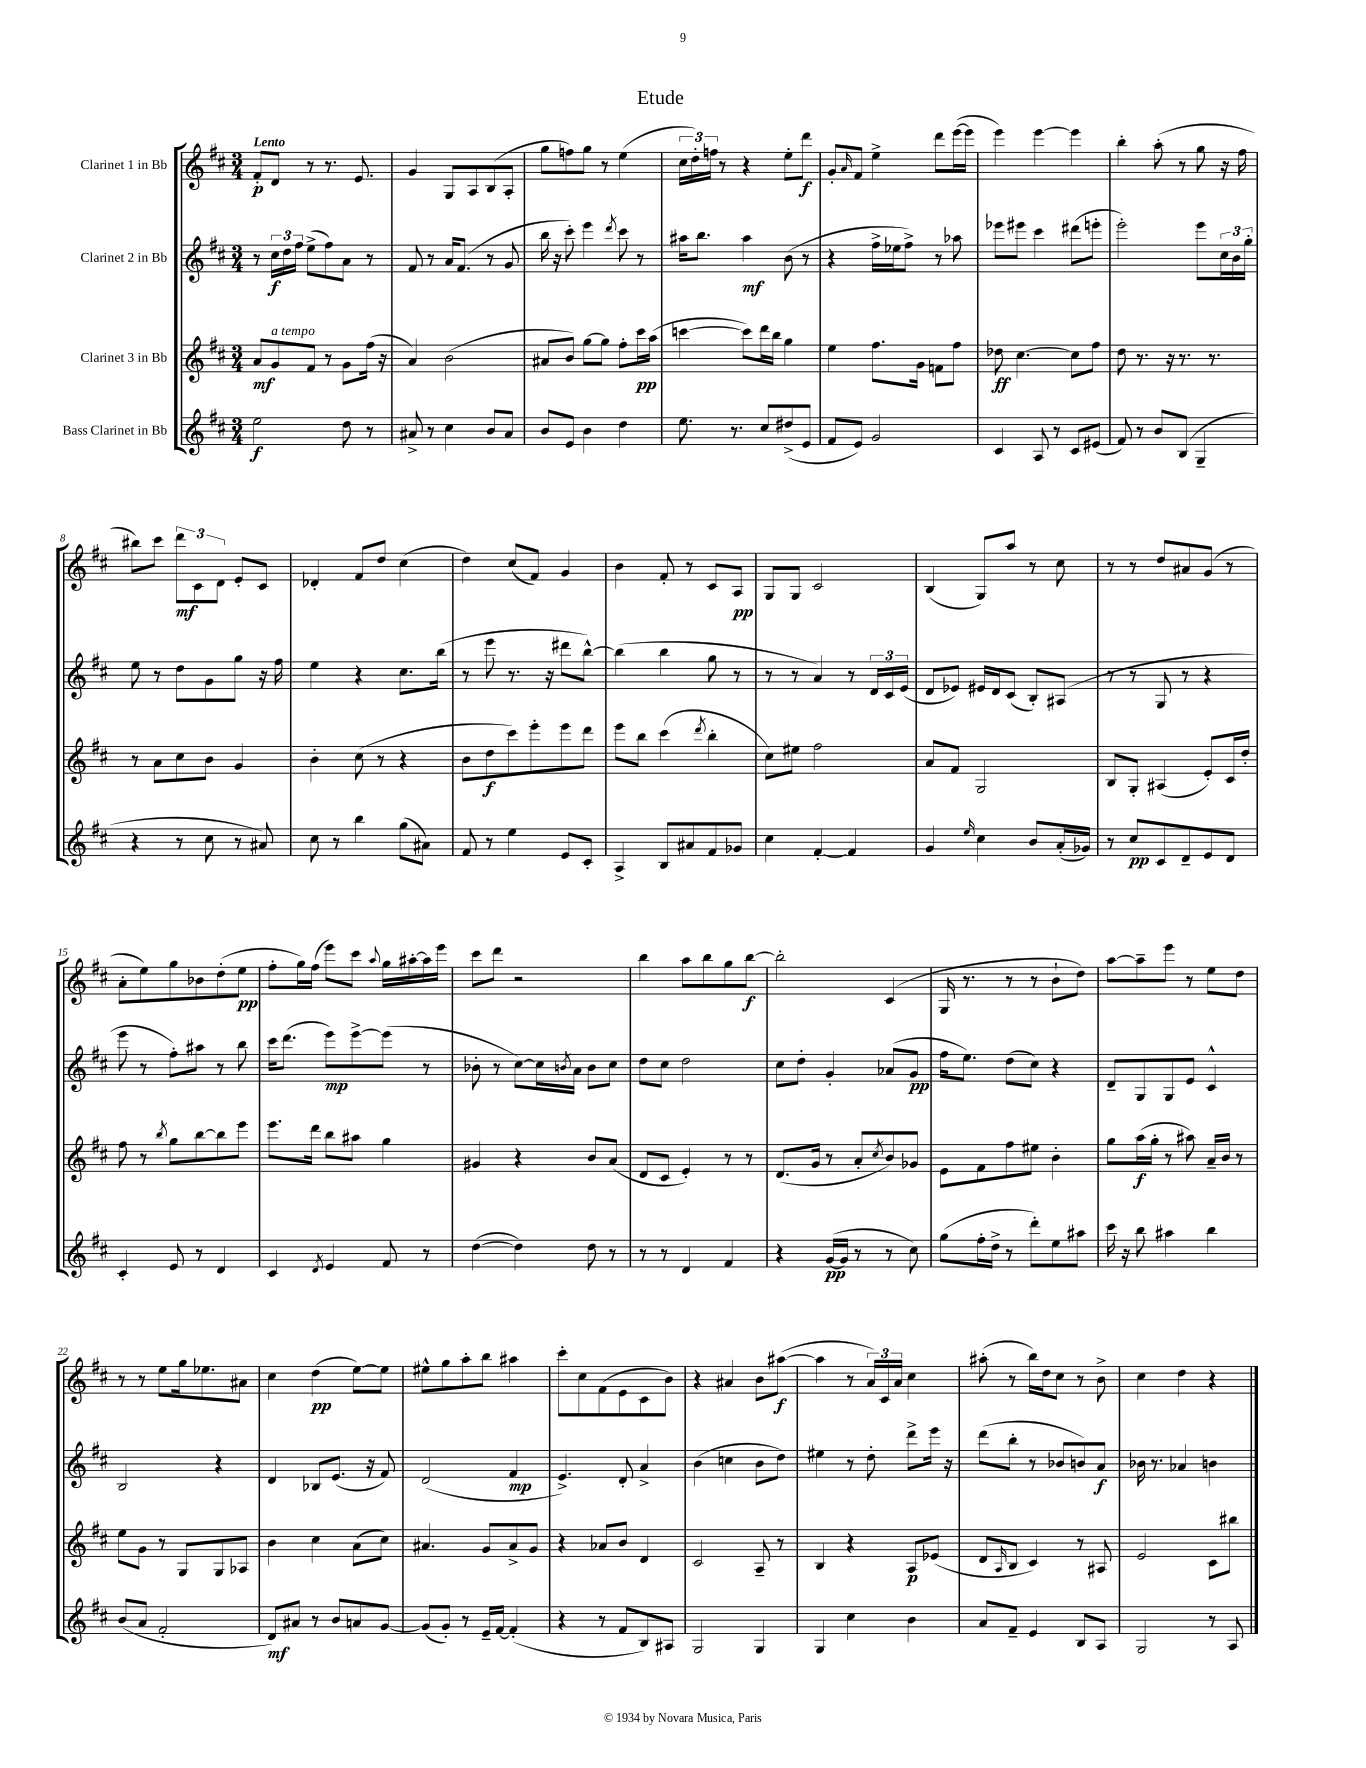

**kern	**dynam	**kern	**dynam	**kern	**dynam	**kern	**dynam
*part4	*part4	*part3	*part3	*part2	*part2	*part1	*part1
*staff4	*staff4	*staff3	*staff3	*staff2	*staff2	*staff1	*staff1
*I"Bass Clarinet in Bb	*	*I"Clarinet 3 in Bb	*	*I"Clarinet 2 in Bb	*	*I"Clarinet 1 in Bb	*
*clefG2	*	*clefG2	*	*clefG2	*	*clefG2	*
*k[f#c#]	*	*k[f#c#]	*	*k[f#c#]	*	*k[f#c#]	*
*M3/4	*	*M3/4	*	*M3/4	*	*M3/4	*
=1	=1	=1	=1	=1	=1	=1	=1
!	!	!	!	!	!	!LO:TX:a:B:t=Lento	!
2ee\	f	8a/L	mf	8r	.	8f#'/L	p
!	!	!LO:TX:a:i:t=a tempo	!	!	!	!	!
.	.	8g/	.	24cc#\LL	f	8d/J	.
.	.	.	.	24dd\	.	.	.
.	.	.	.	24ff#\JJ	.	.	.
.	.	8f#/J	.	(8ee^\L	.	8r	.
.	.	8r	.	8ff#\)	.	8.r	.
8dd\	.	8g\L	.	8a\J	.	.	.
.	.	.	.	.	.	8.e/	.
8r	.	(16ff#\Jk	.	8r	.	.	.
.	.	16r	.	.	.	.	.
=2	=2	=2	=2	=2	=2	=2	=2
8a#X^/	.	4a/)	.	8f#/	.	4g/	.
8r	.	.	.	8r	.	.	.
4cc#\	.	(2b\	.	16a/KL	.	8G/L	.
.	.	.	.	(8.f#/J	.	.	.
.	.	.	.	.	.	8A/	.
8b/L	.	.	.	8r	.	(8B/	.
8a#/J	.	.	.	8g/	.	8A'/J	.
=3	=3	=3	=3	=3	=3	=3	=3
8b/L	.	8a#X/L	.	16bb\	.	8gg\L	.
.	.	.	.	16r	.	.	.
8e/J	.	8b/J)	.	8ccc#'\)	.	8ffn\)	.
4b\	.	[8gg\L	.	4eee\	.	8gg\J	.
.	.	8gg\J]	.	.	.	8r	.
.	.	.	.	8qddd/	.	.	.
4dd\	.	8ff#'\L	.	8ccc#\	.	(4ee\	.
.	.	16ccc#\L	pp	8r	.	.	.
.	.	(16aa\JJ	.	.	.	.	.
=4	=4	=4	=4	=4	=4	=4	=4
8.ee\	.	[4cccn\	.	16aa#X\KL	.	24cc#\LL	.
.	.	.	.	.	.	24dd'\)	.
.	.	.	.	8.bb\J	.	.	.
.	.	.	.	.	.	24ffn\JJ	.
.	.	.	.	.	.	8r	.
8.r	.	.	.	.	.	.	.
.	.	8ccc\L])	.	4aa#\	mf	4r	.
8cc#/L	.	16ddd\L	.	.	.	.	.
.	.	16bb\JJ	.	.	.	.	.
(8dd#X^/	.	4gg\	.	(8b\	.	8ee'\L	.
8e/J	.	.	.	8r	.	8ddd\J	f
=5	=5	=5	=5	=5	=5	=5	=5
8f#/L	.	4ee\	.	4r	.	8g'/L	.
.	.	.	.	.	.	16qqa/	.
8e/J)	.	.	.	.	.	8f#/J	.
2g/	.	8.ff#\L	.	16ff#^\LL	.	4ee^\	.
.	.	.	.	16ee-X\J	.	.	.
.	.	.	.	8ff#^\J)	.	.	.
.	.	16g\Jk	.	.	.	.	.
.	.	8fn\L	.	8r	.	8ddd\L	.
.	.	8ff#\J	.	8aa-X\	.	([16eee\L	.
.	.	.	.	.	.	16eee\JJ]	.
=6	=6	=6	=6	=6	=6	=6	=6
4c#/	.	8dd-X\	ff	8eee-X\L	.	4eee\)	.
.	.	[4.cc#\	.	8eee#X\J	.	.	.
8A/	.	.	.	4ccc#\	.	[4eee\	.
8r	.	.	.	.	.	.	.
8c#/L	.	8cc#\L]	.	(8ddd#X\L	.	4eee\]	.
(8e#X/J	.	8ff#\J	.	8eeen'\J	.	.	.
=7	=7	=7	=7	=7	=7	=7	=7
8f#/)	.	8dd\	.	2eee'\)	.	4bb'\	.
8r	.	8.r	.	.	.	.	.
8b/L	.	.	.	.	.	(8aa'\	.
.	.	16r	.	.	.	.	.
(8B/J	.	8.r	.	.	.	8r	.
4G~/	.	.	.	8eee\L	.	8gg\	.
.	.	8.r	.	.	.	.	.
.	.	.	.	24cc#\L	.	16r	.
.	.	.	.	24b\	.	.	.
.	.	.	.	.	.	16ff#\	.
.	.	.	.	24gg'\JJ	.	.	.
!!LO:LB:g=z
=8	=8	=8	=8	=8	=8	=8	=8
4r	.	8r	.	8ee\	.	8bb#X\L)	.
.	.	8a\L	.	8r	.	8ccc#\J	.
8r	.	8cc#\	.	8dd\L	.	12ddd\L	mf
.	.	.	.	.	.	12c#\	.
8cc#\	.	8b\J	.	8g\	.	.	.
.	.	.	.	.	.	12d\J	.
8r	.	4g/	.	8gg\J	.	8e'/L	.
8a#X/)	.	.	.	16r	.	8c#/J	.
.	.	.	.	16ff#\	.	.	.
=9	=9	=9	=9	=9	=9	=9	=9
8cc#\	.	4b'\	.	4ee\	.	4d-X'/	.
8r	.	.	.	.	.	.	.
4bb\	.	(8cc#\	.	4r	.	8f#/L	.
.	.	8r	.	.	.	8dd/J	.
(8gg\L	.	4r	.	8.cc#\L	.	(4cc#\	.
8a#X\J)	.	.	.	.	.	.	.
.	.	.	.	(16bb\Jk	.	.	.
=10	=10	=10	=10	=10	=10	=10	=10
8f#/	.	8b\L	.	8r	.	4dd\)	.
8r	.	8dd\	f	8eee\	.	.	.
4ee\	.	8ccc#\)	.	8.r	.	(8cc#/L	.
.	.	8eee'\	.	.	.	8f#/J)	.
.	.	.	.	16r	.	.	.
8e/L	.	8eee\	.	8ddd#X\L	.	4g/	.
8c#'/J	.	8ddd\J	.	[8bb^^\J)	.	.	.
=11	=11	=11	=11	=11	=11	=11	=11
4A^/	.	8eee\L	.	(4bb\]	.	4b\	.
.	.	8bb\J	.	.	.	.	.
8B/L	.	(4ccc#\	.	4bb\	.	8f#'/	.
8a#X/	.	.	.	.	.	8r	.
.	.	8qddd/	.	.	.	.	.
8f#/	.	4bb'\	.	8gg\	.	8c#/L	.
8g-X/J	.	.	.	8r	.	8A/J	pp
=12	=12	=12	=12	=12	=12	=12	=12
4cc#\	.	8cc#\L)	.	8r	.	8G/L	.
.	.	8ee#X\J	.	8r	.	8G/J	.
[4f#'/	.	2ff#\	.	4a/)	.	2c#/	.
4f#/]	.	.	.	8r	.	.	.
.	.	.	.	24d/LL	.	.	.
.	.	.	.	24c#/	.	.	.
.	.	.	.	(24e/JJ	.	.	.
=13	=13	=13	=13	=13	=13	=13	=13
4g/	.	8a/L	.	8d/L	.	(4B/	.
.	.	8f#/J	.	8e-X/J)	.	.	.
16qqee/	.	.	.	.	.	.	.
4cc#\	.	2G/	.	16e#X/LL	.	8G/L)	.
.	.	.	.	16d/J	.	.	.
.	.	.	.	(8c#/J	.	8aa/J	.
8b/L	.	.	.	8B'/L)	.	8r	.
(16a'/L	.	.	.	(8A#X/J	.	8cc#\	.
16g-X/JJ)	.	.	.	.	.	.	.
=14	=14	=14	=14	=14	=14	=14	=14
8r	.	8B/L	.	8r	.	8r	.
8cc#/L	pp	8G'/J	.	8r	.	8r	.
8c#/	.	(4A#X/	.	8G/	.	8dd/L	.
8d~/	.	.	.	8r	.	8a#X/	.
8e/	.	8e'/L)	.	4r	.	(8g/J	.
8d/J	.	16c#/L	.	.	.	8r	.
.	.	16dd'/JJ	.	.	.	.	.
!!LO:LB:g=z
=15	=15	=15	=15	=15	=15	=15	=15
4c#'/	.	8ff#\	.	8eee\	.	8a'\L	.
.	.	8r	.	8r	.	8ee\)	.
.	.	8qbb/	.	.	.	.	.
8e/	.	8gg\L	.	8ff#'\L)	.	8gg\	.
8r	.	[8bb\	.	8aa#X\J	.	8b-X\	.
4d/	.	8bb\]	.	8r	.	(8dd'\	.
.	.	8eee\J	.	8bb\	.	8ee\J	pp
=16	=16	=16	=16	=16	=16	=16	=16
4c#/	.	8.eee\L	.	16ccc#\KL	.	8ff#'\L	.
.	.	.	.	(8.ddd\J	.	.	.
.	.	.	.	.	.	16gg\L)	.
.	.	16ddd\Jk	.	.	.	(16ff#\JJ	.
8qd/	.	.	.	.	.	.	.
4e/	.	8bb\L	.	8eee\L)	mp	8eee\L)	.
.	.	8aa#X\J	.	[8eee^\	.	8ccc#\J	.
.	.	.	.	.	.	8qqaa/	.
8f#/	.	4gg\	.	(8eee\J]	.	16gg\LL	.
.	.	.	.	.	.	[16aa#X'\	.
8r	.	.	.	8r	.	16aa#\]	.
.	.	.	.	.	.	16eee\JJ	.
=17	=17	=17	=17	=17	=17	=17	=17
([4dd\	.	4g#X/	.	8b-X'\	.	8ccc#\L	.
.	.	.	.	8r	.	8ddd\J	.
4dd\])	.	4r	.	[8cc#\L)	.	2r	.
.	.	.	.	16cc#\L]	.	.	.
.	.	.	.	8qbn/	.	.	.
.	.	.	.	16a\JJ	.	.	.
8dd\	.	8b/L	.	8b\L	.	.	.
8r	.	(8a/J	.	8cc#\J	.	.	.
=18	=18	=18	=18	=18	=18	=18	=18
8r	.	8d/L	.	8dd\L	.	4bb\	.
8r	.	8c#/J	.	8cc#\J	.	.	.
4d/	.	4e'/)	.	2dd\	.	8aa\L	.
.	.	.	.	.	.	8bb\	.
4f#/	.	8r	.	.	.	8gg\	.
.	.	8r	.	.	.	[8bb\J	f
=19	=19	=19	=19	=19	=19	=19	=19
4r	.	(8.d/L	.	8cc#\L	.	2bb'\]	.
.	.	.	.	8dd'\J	.	.	.
.	.	16g/Jk	.	.	.	.	.
([16g/LL	pp	8r	.	4g'/	.	.	.
16g/JJ]	.	.	.	.	.	.	.
8r	.	8a'/L	.	.	.	.	.
.	.	8qcc#/	.	.	.	.	.
8r	.	8b/)	.	(8a-X/L	.	(4c#/	.
8cc#\)	.	8g-X/J	.	8g/J	pp	.	.
=20	=20	=20	=20	=20	=20	=20	=20
(8gg\L	.	8e\L	.	16ff#\KL	.	16G/	.
.	.	.	.	8.ee\J)	.	8.r	.
16ff#'\L	.	8f#\	.	.	.	.	.
16dd^\JJ	.	.	.	.	.	.	.
8r	.	8ff#\	.	(8dd\L	.	8r	.
8ddd'\L)	.	8ee#X\J	.	8cc#\J)	.	8r	.
8ee\	.	4b'\	.	4r	.	8b`\L	.
8aa#X\J	.	.	.	.	.	8dd\J)	.
=21	=21	=21	=21	=21	=21	=21	=21
16ccc#\	.	8gg\L	.	8d~/L	.	[8aa\L	.
16r	.	.	.	.	.	.	.
8bb\	.	(16aa\L	f	8G/	.	8aa~\]	.
.	.	16gg'\JJ	.	.	.	.	.
4aa#X\	.	8r	.	8G/	.	8eee\J	.
.	.	8aa#X\)	.	8e/J	.	8r	.
4bb\	.	16a~/LL	.	4c#^^/	.	8ee\L	.
.	.	16b/JJ	.	.	.	.	.
.	.	8r	.	.	.	8dd\J	.
!!LO:LB:g=z
=22	=22	=22	=22	=22	=22	=22	=22
(8b/L	.	8ee\L	.	2B/	.	8r	.
8a/J	.	8g\J	.	.	.	8r	.
2f#'/	.	8r	.	.	.	8ee\L	.
.	.	8G/L	.	.	.	16gg\k	.
.	.	.	.	.	.	8.ee-X\	.
.	.	8G/	.	4r	.	.	.
.	.	8A-X/J	.	.	.	8a#X\J	.
=23	=23	=23	=23	=23	=23	=23	=23
8d/L)	mf	4b\	.	4d/	.	4cc#\	.
8a#X/J	.	.	.	.	.	.	.
8r	.	4cc#\	.	8B-X/L	.	(4dd\	pp
8b/L	.	.	.	(8.e/J	.	.	.
8an/	.	(8a\L	.	.	.	[8ee\L)	.
.	.	.	.	16r	.	.	.
[8g/J	.	8cc#\J)	.	8f#/)	.	8ee\J]	.
=24	=24	=24	=24	=24	=24	=24	=24
(8g/L]	.	4.a#X/	.	(2d/	.	8ee#X^^\L	.
8g'/J)	.	.	.	.	.	8gg\	.
8r	.	.	.	.	.	8aa'\	.
16e~/LL	.	8g/L	.	.	.	8bb\J	.
[16f#/JJ	.	.	.	.	.	.	.
(4f#'/]	.	8a#^/	.	4f#/	mp	4aa#X\	.
.	.	8g/J	.	.	.	.	.
=25	=25	=25	=25	=25	=25	=25	=25
4r	.	4r	.	4.e^/)	.	8ccc#'\L	.
.	.	.	.	.	.	8cc#\	.
8r	.	8a-X/L	.	.	.	(8f#\	.
8f#/L	.	8b/J	.	8d'/	.	8e\	.
8B/)	.	4d/	.	4a^/	.	8c#\	.
8A#X/J	.	.	.	.	.	8b\J)	.
=26	=26	=26	=26	=26	=26	=26	=26
2G/	.	2c#/	.	(4b\	.	4r	.
.	.	.	.	4ccn\	.	4a#X/	.
4G/	.	8A~/	.	8b\L	.	8b\L	.
.	.	8r	.	8dd\J)	.	([8aa#X\J	f
=27	=27	=27	=27	=27	=27	=27	=27
4G/	.	4B/	.	4ee#X\	.	4aa#\]	.
4cc#\	.	4r	.	8r	.	8r	.
.	.	.	.	8dd'\	.	24a/LL)	.
.	.	.	.	.	.	24c#/	.
.	.	.	.	.	.	24a/JJ	.
4b\	.	8A/L	p	8ddd^\L	.	4cc#\	.
.	.	(8e-X/J	.	16eee\Jk	.	.	.
.	.	.	.	16r	.	.	.
=28	=28	=28	=28	=28	=28	=28	=28
8a/L	.	8d/L	.	(8ddd\L	.	(8aa#X'\	.
.	.	16qqA/	.	.	.	.	.
8f#~/J	.	8B/J	.	8bb'\J	.	8r	.
4e/	.	4c#/)	.	8r	.	16bb\LL)	.
.	.	.	.	.	.	16dd\J	.
.	.	.	.	8b-X/L	.	8cc#\J	.
8B/L	.	8r	.	8bn/)	.	8r	.
8A/J	.	8A#X/	.	8a/J	f	8b^\	.
=29	=29	=29	=29	=29	=29	=29	=29
2G/	.	2e/	.	16b-X\	.	4cc#\	.
.	.	.	.	8.r	.	.	.
.	.	.	.	4a-X/	.	4dd\	.
8r	.	8c#\L	.	4bn\	.	4r	.
8A/	.	8bb#X\J	.	.	.	.	.
==	==	==	==	==	==	==	==
*-	*-	*-	*-	*-	*-	*-	*-
